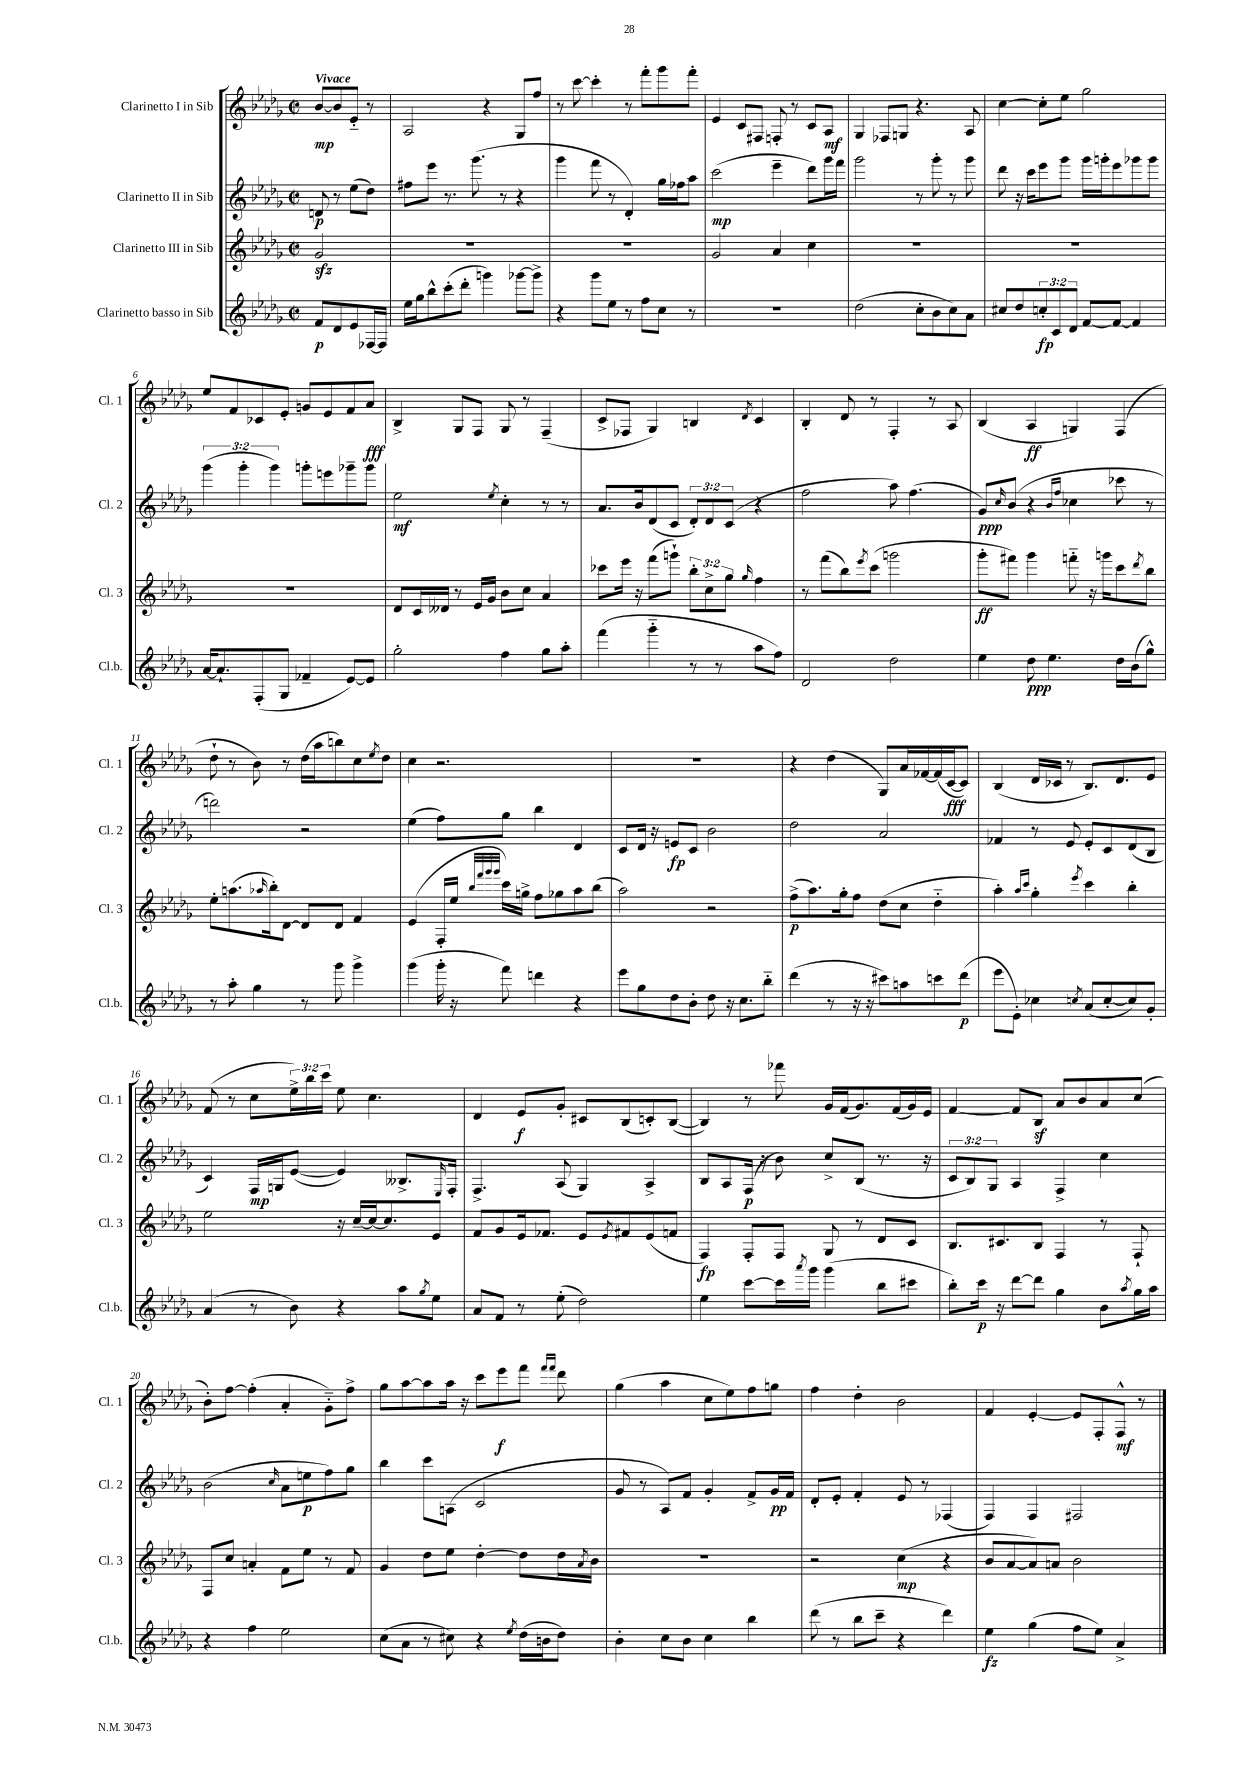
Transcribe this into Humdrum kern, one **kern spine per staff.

**kern	**dynam	**kern	**dynam	**kern	**dynam	**kern	**dynam
*part4	*part4	*part3	*part3	*part2	*part2	*part1	*part1
*staff4	*staff4	*staff3	*staff3	*staff2	*staff2	*staff1	*staff1
*I"Clarinetto basso in Sib	*	*I"Clarinetto III in Sib	*	*I"Clarinetto II in Sib	*	*I"Clarinetto I in Sib	*
*I'Cl.b.	*	*I'Cl. 3	*	*I'Cl. 2	*	*I'Cl. 1	*
*clefG2	*	*clefG2	*	*clefG2	*	*clefG2	*
*k[b-e-a-d-g-]	*	*k[b-e-a-d-g-]	*	*k[b-e-a-d-g-]	*	*k[b-e-a-d-g-]	*
*M2/2	*	*M2/2	*	*M2/2	*	*M2/2	*
*met(c|)	*	*met(c|)	*	*met(c|)	*	*met(c|)	*
=	=	=	=	=	=	=	=
!	!	!	!	!	!	!LO:TX:a:B:t=Vivace	!
8f/L	p	2g-zz/	.	8dn/	p	[8b-/L	mp
8d-/	.	.	.	8r	.	8b-/]	.
8e-/	.	.	.	(8ee-\L	.	8e-/J	.
[16F-X/L	.	.	.	8dd-\J)	.	8r	.
16F-/JJ]	.	.	.	.	.	.	.
=1	=1	=1	=1	=1	=1	=1	=1
16ee-\LL	.	1r	.	8ff#X\L	.	2A-/	.
16gg-\J	.	.	.	.	.	.	.
8bb-^^\	.	.	.	8eee-\J	.	.	.
(8ccc'\	.	.	.	8.r	.	.	.
8ddd-'\J	.	.	.	.	.	.	.
.	.	.	.	(8.ggg-\	.	.	.
4gggn\)	.	.	.	.	.	4r	.
.	.	.	.	8r	.	.	.
[8ggg-X\L	.	.	.	4r	.	8G-/L	.
8ggg-^\J]	.	.	.	.	.	8ff/J	.
=2	=2	=2	=2	=2	=2	=2	=2
4r	.	1r	.	4ggg-\	.	8r	.
.	.	.	.	.	.	[8ccc\	.
8ggg-\L	.	.	.	8fff\	.	4ccc'\]	.
8ee-\J	.	.	.	8r	.	.	.
8r	.	.	.	4d-'/)	.	8r	.
8ff\L	.	.	.	.	.	8fff'\L	.
8cc\J	.	.	.	16gg-\LL	.	8ggg-\	.
.	.	.	.	16ff-X\J	.	.	.
8r	.	.	.	8aa-\J	.	8fff'\J	.
=3	=3	=3	=3	=3	=3	=3	=3
1r	.	2g-/	.	(2ccc\	mp	4e-/	.
.	.	.	.	.	.	8c/L	.
.	.	.	.	.	.	8F#X/J	.
.	.	4a-/	.	4eee-~\	.	8Fn'/	.
.	.	.	.	.	.	8r	.
.	.	4cc\	.	8ddd-\L)	.	8c/L	.
.	.	.	.	16ggg-\L	.	8A-/J	mf
.	.	.	.	16fff\JJ	.	.	.
=4	=4	=4	=4	=4	=4	=4	=4
(2dd-\	.	1r	.	2ggg-\	.	4G-/	.
.	.	.	.	.	.	8F-X/L	.
.	.	.	.	.	.	8Gn/J	.
8cc'\L	.	.	.	8r	.	4.r	.
8b-\	.	.	.	8ggg-'\	.	.	.
8cc\)	.	.	.	8r	.	.	.
8a-\J	.	.	.	8ggg-\	.	8A-/	.
=5	=5	=5	=5	=5	=5	=5	=5
8cc#X/L	.	1r	.	8ddd-\	.	[4cc\	.
8dd-/	.	.	.	16r	.	.	.
.	.	.	.	16ccc\KL	.	.	.
12ccn'/	fp	.	.	8eee-\	.	8cc'\L]	.
12c/	.	.	.	.	.	.	.
.	.	.	.	8ggg-\J	.	8ee-\J	.
12d-/J	.	.	.	.	.	.	.
[8f/L	.	.	.	16ggg-\LL	.	2gg-\	.
.	.	.	.	16gggn'\J	.	.	.
8f/J_	.	.	.	8eee-\	.	.	.
4f/]	.	.	.	8ggg-X\	.	.	.
.	.	.	.	8ggg-\J	.	.	.
!!LO:LB:g=z
=6	=6	=6	=6	=6	=6	=6	=6
[16a-/KL	.	1r	.	(6ggg-\	.	8ee-/L	.
8.a-`/]	.	.	.	.	.	.	.
.	.	.	.	.	.	8f/	.
.	.	.	.	6ggg-'\	.	.	.
(8F'/	.	.	.	.	.	8c-X/	.
.	.	.	.	6ggg-\)	.	.	.
8G-/J	.	.	.	.	.	8e-'/J	.
4f-X~/	.	.	.	8gggn'\L	.	8gn/L	.
.	.	.	.	8eeen\	.	8e-/	.
[8e-/L)	.	.	.	8ggg-X~\	.	8f/	.
8e-/J]	.	.	.	8ggg-\J	.	8a-/J	fff
=7	=7	=7	=7	=7	=7	=7	=7
2gg-'\	.	8d-/L	.	2ee-\	mf	4B-^/	.
.	.	16c/L	.	.	.	.	.
.	.	16d--X/JJ	.	.	.	.	.
.	.	8r	.	.	.	8G-/L	.
.	.	16e-/LL	.	.	.	8F/J	.
.	.	16g-/JJ	.	.	.	.	.
.	.	.	.	8qee-/	.	.	.
4ff\	.	8b-\L	.	4cc'\	.	8G-/	.
.	.	8cc\J	.	.	.	8r	.
8gg-\L	.	4a-/	.	8r	.	(4F~/	.
8aa-'\J	.	.	.	8r	.	.	.
=8	=8	=8	=8	=8	=8	=8	=8
(4fff\	.	8ccc-X\L	.	8.a-/L	.	8c^/L	.
.	.	16eee-\Jk	.	.	.	8F-X/J	.
.	.	16r	.	16b-/k	.	.	.
4ggg-\	.	(8fff\L	.	(8d-/	.	4G-/)	.
.	.	8gggn`\J)	.	8c/J	.	.	.
8r	.	12bb-'\L	.	12d-'/L)	.	4Bn/	.
.	.	12cc^\	.	12d-/	.	.	.
8r	.	.	.	.	.	.	.
.	.	12gg-\J	.	(12c/J	.	.	.
.	.	16qqgg-/	.	.	.	8qd-/	.
8aa-\L	.	4ff\	.	4r	.	4c/	.
8ff\J)	.	.	.	.	.	.	.
=9	=9	=9	=9	=9	=9	=9	=9
2d-/	.	8r	.	2ff\	.	4B-'/	.
.	.	(8fff\L	.	.	.	.	.
.	.	8bb-\)	.	.	.	8d-/	.
.	.	8qeee-/	.	.	.	.	.
.	.	(8ccc\J	.	.	.	8r	.
2dd-\	.	2gggn\	.	8aa-\)	.	4F'/	.
.	.	.	.	(4.ff\	.	.	.
.	.	.	.	.	.	8r	.
.	.	.	.	.	.	8A-/	.
=10	=10	=10	=10	=10	=10	=10	=10
4ee-\	.	8ggg-'\L	ff	8g-/L)	ppp	(4B-/	.
.	.	.	.	16qqcc/	.	.	.
.	.	8fff#X\J)	.	(8b-/J	.	.	.
8dd-\	ppp	4ggg-\	.	4r	.	4A-/	ff
4.ee-\	.	.	.	.	.	.	.
.	.	.	.	16qqb-/LL	.	.	.
.	.	.	.	16qqff/JJ	.	.	.
.	.	8fffn\	.	4cc-X\	.	4Gn/)	.
.	.	16r	.	.	.	.	.
.	.	16gggn\KL	.	.	.	.	.
16dd-\LL	.	8ccc\	.	8ccc-X\	.	(4F/	.
(16b-\J	.	.	.	.	.	.	.
.	.	8qddd-/	.	.	.	.	.
8gg-^^\J)	.	8bb-\J	.	8r	.	.	.
!!LO:LB:g=z
=11	=11	=11	=11	=11	=11	=11	=11
8r	.	8ee-'\L	.	2dddn\)	.	8dd-`\	.
8aa-'\	.	(8.aan\	.	.	.	8r	.
4gg-\	.	.	.	.	.	8b-\)	.
.	.	16qqaa-X/	.	.	.	.	.
.	.	16bb-'\k)	.	.	.	.	.
.	.	[8d-\J	.	.	.	8r	.
8r	.	8d-/L]	.	2r	.	(16dd-\LL	.
.	.	.	.	.	.	16aa-\J	.
8ggg-\	.	8d-/J	.	.	.	8bbn\)	.
4ggg-^\	.	4f/	.	.	.	8cc\	.
.	.	.	.	.	.	8qee-/	.
.	.	.	.	.	.	8dd-\J	.
=12	=12	=12	=12	=12	=12	=12	=12
(4ggg-\	.	(4e-/	.	(4ee-\	.	4cc\	.
16ggg-'\	.	16F'/LL	.	8ff\L)	.	2.r	.
16r	.	16ee-/JJ	.	.	.	.	.
.	.	32qqbb-/LLL	.	.	.	.	.
.	.	32qqfff/	.	.	.	.	.
.	.	32qqggg-/	.	.	.	.	.
.	.	32qqggg-/JJJ	.	.	.	.	.
8fff\)	.	16ccc\LL)	.	8gg-\J	.	.	.
.	.	16ggn^\JJ	.	.	.	.	.
4dddn\	.	8ff\L	.	4bb-\	.	.	.
.	.	8gg-X\	.	.	.	.	.
4r	.	8aa-\	.	4d-/	.	.	.
.	.	(8bb-\J	.	.	.	.	.
=13	=13	=13	=13	=13	=13	=13	=13
8eee-\L	.	2aa-\)	.	8c/L	.	1r	.
8gg-\	.	.	.	16d-/Jk	.	.	.
.	.	.	.	16r	.	.	.
8dd-\	.	.	.	8en/L	fp	.	.
8b-'\J	.	.	.	8c/J	.	.	.
8dd-\	.	2r	.	2b-\	.	.	.
16r	.	.	.	.	.	.	.
8.cc\L	.	.	.	.	.	.	.
8bb-\J	.	.	.	.	.	.	.
=14	=14	=14	=14	=14	=14	=14	=14
(4ddd-\	.	(8ff^\L	p	2dd-\	.	4r	.
.	.	8.aa-\)	.	.	.	.	.
8r	.	.	.	.	.	(4dd-\	.
.	.	16gg-'\k	.	.	.	.	.
16r	.	8ff\J	.	.	.	.	.
16r	.	.	.	.	.	.	.
8ccc#X\L)	.	(8dd-\L	.	2a-/	.	8G-/L)	.
8aan\	.	8cc\J	.	.	.	16a-/L	.
.	.	.	.	.	.	[16f-X/	.
8cccn\	.	4dd-\	.	.	.	(16f-/]	.
.	.	.	.	.	.	[16c/J	fff
(8ddd-\J	p	.	.	.	.	8c/J])	.
=15	=15	=15	=15	=15	=15	=15	=15
8eee-\L	.	4aa-'\)	.	4f-X/	.	(4B-/	.
8e-'\J)	.	.	.	.	.	.	.
.	.	16qqaa-/LL	.	.	.	.	.
.	.	16qqccc/JJ	.	.	.	.	.
4cc-X\	.	4gg-'\	.	8r	.	16d-/LL	.
.	.	.	.	.	.	16c-X/JJ	.
.	.	.	.	8e-/	.	8r	.
8qccn/	.	8qeee-/	.	.	.	.	.
(8a-/L	.	4ccc\	.	8e-'/L	.	8.B-/L)	.
[8cc'/	.	.	.	8c/	.	.	.
.	.	.	.	.	.	8.d-/	.
8cc/])	.	4bb-'\	.	(8d-/	.	.	.
8g-'/J	.	.	.	8B-/J	.	8e-/J	.
!!LO:LB:g=z
=16	=16	=16	=16	=16	=16	=16	=16
(4a-/	.	2ee-\	.	4c/)	.	(8f/	.
.	.	.	.	.	.	8r	.
8r	.	.	.	16F/LL	mp	8cc\L	.
.	.	.	.	16Gn/J	.	.	.
8b-\)	.	.	.	([8e-/J	.	24ee-^\L)	.
.	.	.	.	.	.	24bb-\	.
.	.	.	.	.	.	24ccc\JJ	.
4r	.	16r	.	4e-/])	.	8ee-\	.
.	.	[16cc~/LL	.	.	.	.	.
.	.	16cc/J_	.	.	.	4.cc\	.
.	.	8.cc/]	.	.	.	.	.
8aa-\L	.	.	.	8.B--X^/L	.	.	.
8qgg-/	.	.	.	.	.	.	.
8ee-\J	.	8e-/J	.	.	.	.	.
.	.	.	.	16qqE-/	.	.	.
.	.	.	.	16F'/Jk	.	.	.
=17	=17	=17	=17	=17	=17	=17	=17
8a-/L	.	8f/L	.	4.F^/	.	4d-/	.
8f/J	.	8g-/	.	.	.	.	.
8r	.	16e-/k	.	.	.	8e-/L	f
.	.	8.f-X/J	.	.	.	.	.
(8ee-'\	.	.	.	(8A-/	.	8g-'/J	.
2dd-\)	.	8e-/L	.	4G-/)	.	8c#X/L	.
.	.	8qe-/	.	.	.	.	.
.	.	8f#X/	.	.	.	(8B-/	.
.	.	(8e-/	.	4A-^/	.	8cn'/)	.
.	.	8fn/J	.	.	.	([8B-/J	.
=18	=18	=18	=18	=18	=18	=18	=18
4ee-\	.	4F/)	fp	8B-/L	.	4B-/])	.
.	.	.	.	8A-/	.	.	.
[8ccc\L	.	8F'/L	.	(16F/Jk	p	8r	.
.	.	.	.	16r	.	.	.
16ccc\L]	.	8F/J	.	8b-\)	.	8fff-X\	.
8qaaa-/	.	.	.	.	.	.	.
16ggg-\JJ	.	.	.	.	.	.	.
(4ggg-\	.	8G-/	.	8cc^/L	.	16g-/LL	.
.	.	.	.	.	.	(16f/J	.
.	.	8r	.	(8B-/J	.	8.g-/)	.
8bb-\L	.	8d-/L	.	8.r	.	.	.
.	.	.	.	.	.	(16f/L	.
8ccc#X\J	.	8c/J	.	.	.	16g-/)	.
.	.	.	.	16r	.	16e-/JJ	.
=19	=19	=19	=19	=19	=19	=19	=19
8bb-'\L)	.	8.B-/L	.	12c/L	.	[4f/	.
.	.	.	.	12B-/)	.	.	.
16ccc\Jk	p	.	.	.	.	.	.
.	.	.	.	12G-/J	.	.	.
16r	.	8.c#X/	.	.	.	.	.
[8ddd-\L	.	.	.	4A-/	.	8f/L]	.
8ddd-\J]	.	8B-/J	.	.	.	8B-z/J	.
4gg-\	.	4F/	.	4F^/	.	8a-/L	.
.	.	.	.	.	.	8b-/	.
8b-\L	.	8r	.	4cc\	.	8a-/	.
8qaa-/	.	.	.	.	.	.	.
16gg-\L	.	8F`/	.	.	.	(8cc/J	.
16aa-\JJ	.	.	.	.	.	.	.
!!LO:LB:g=z
=20	=20	=20	=20	=20	=20	=20	=20
4r	.	8F/L	.	(2b-\	.	8b-'\L)	.
.	.	8cc/J	.	.	.	[8ff\J	.
4ff\	.	4an'/	.	.	.	(4ff'\]	.
.	.	.	.	16qqcc/	.	.	.
2ee-\	.	8f\L	.	8a-\L	.	4a-'/	.
.	.	8ee-\J	.	8een\	p	.	.
.	.	8r	.	8ff\)	.	8g-\L)	.
.	.	8f/	.	8gg-\J	.	8ff^\J	.
=21	=21	=21	=21	=21	=21	=21	=21
(8cc\L	.	4g-/	.	4bb-\	.	8gg-\L	.
8a-\J	.	.	.	.	.	[8aa-\	.
8r	.	8dd-\L	.	8ccc\L	.	8aa-\]	.
8cc#X\)	.	8ee-\J	.	(8An\J	.	16aa-\Jk	.
.	.	.	.	.	.	16r	.
4r	.	[4dd-'\	.	2c/	.	8ccc\L	.
.	.	.	.	.	.	8eee-\	f
8qee-/	.	.	.	.	.	.	.
(16dd-\LL	.	8dd-\L]	.	.	.	8fff\J	.
16bn\J	.	.	.	.	.	.	.
.	.	.	.	.	.	16qqfff/LL	.
.	.	.	.	.	.	16qqfff/JJ	.
8dd-\J)	.	16dd-\L	.	.	.	8ddd-\	.
.	.	8qa-/	.	.	.	.	.
.	.	16b-\JJ	.	.	.	.	.
=22	=22	=22	=22	=22	=22	=22	=22
4b-'\	.	1r	.	8g-/	.	(4gg-\	.
.	.	.	.	8r	.	.	.
8cc\L	.	.	.	8A-/L)	.	4aa-\	.
8b-\J	.	.	.	8f/J	.	.	.
4cc\	.	.	.	4g-'/	.	8cc\L	.
.	.	.	.	.	.	8ee-\)	.
4bb-\	.	.	.	8f^/L	.	8ff\	.
.	.	.	.	16g-/L	pp	8ggn\J	.
.	.	.	.	16f/JJ	.	.	.
=23	=23	=23	=23	=23	=23	=23	=23
(8ddd-\	.	2r	.	8d-'/L	.	4ff\	.
8r	.	.	.	8e-'/J	.	.	.
8bb-\L	.	.	.	4f'/	.	4dd-'\	.
8ccc~\J	.	.	.	.	.	.	.
4r	.	(4cc\	mp	8e-/	.	2b-\	.
.	.	.	.	8r	.	.	.
4ddd-\)	.	4r	.	(4F-X/	.	.	.
=24	=24	=24	=24	=24	=24	=24	=24
4ee-\	fz	8b-/L	.	4F/)	.	4f/	.
.	.	[8a-/	.	.	.	.	.
(4gg-\	.	8a-/])	.	4F/	.	[4e-'/	.
.	.	8an/J	.	.	.	.	.
8ff\L	.	2b-\	.	2F#X/	.	8e-/L]	.
8ee-\J)	.	.	.	.	.	8F'/	.
4a-^/	.	.	.	.	.	8F^^/J	mf
.	.	.	.	.	.	8r	.
==	==	==	==	==	==	==	==
*-	*-	*-	*-	*-	*-	*-	*-
